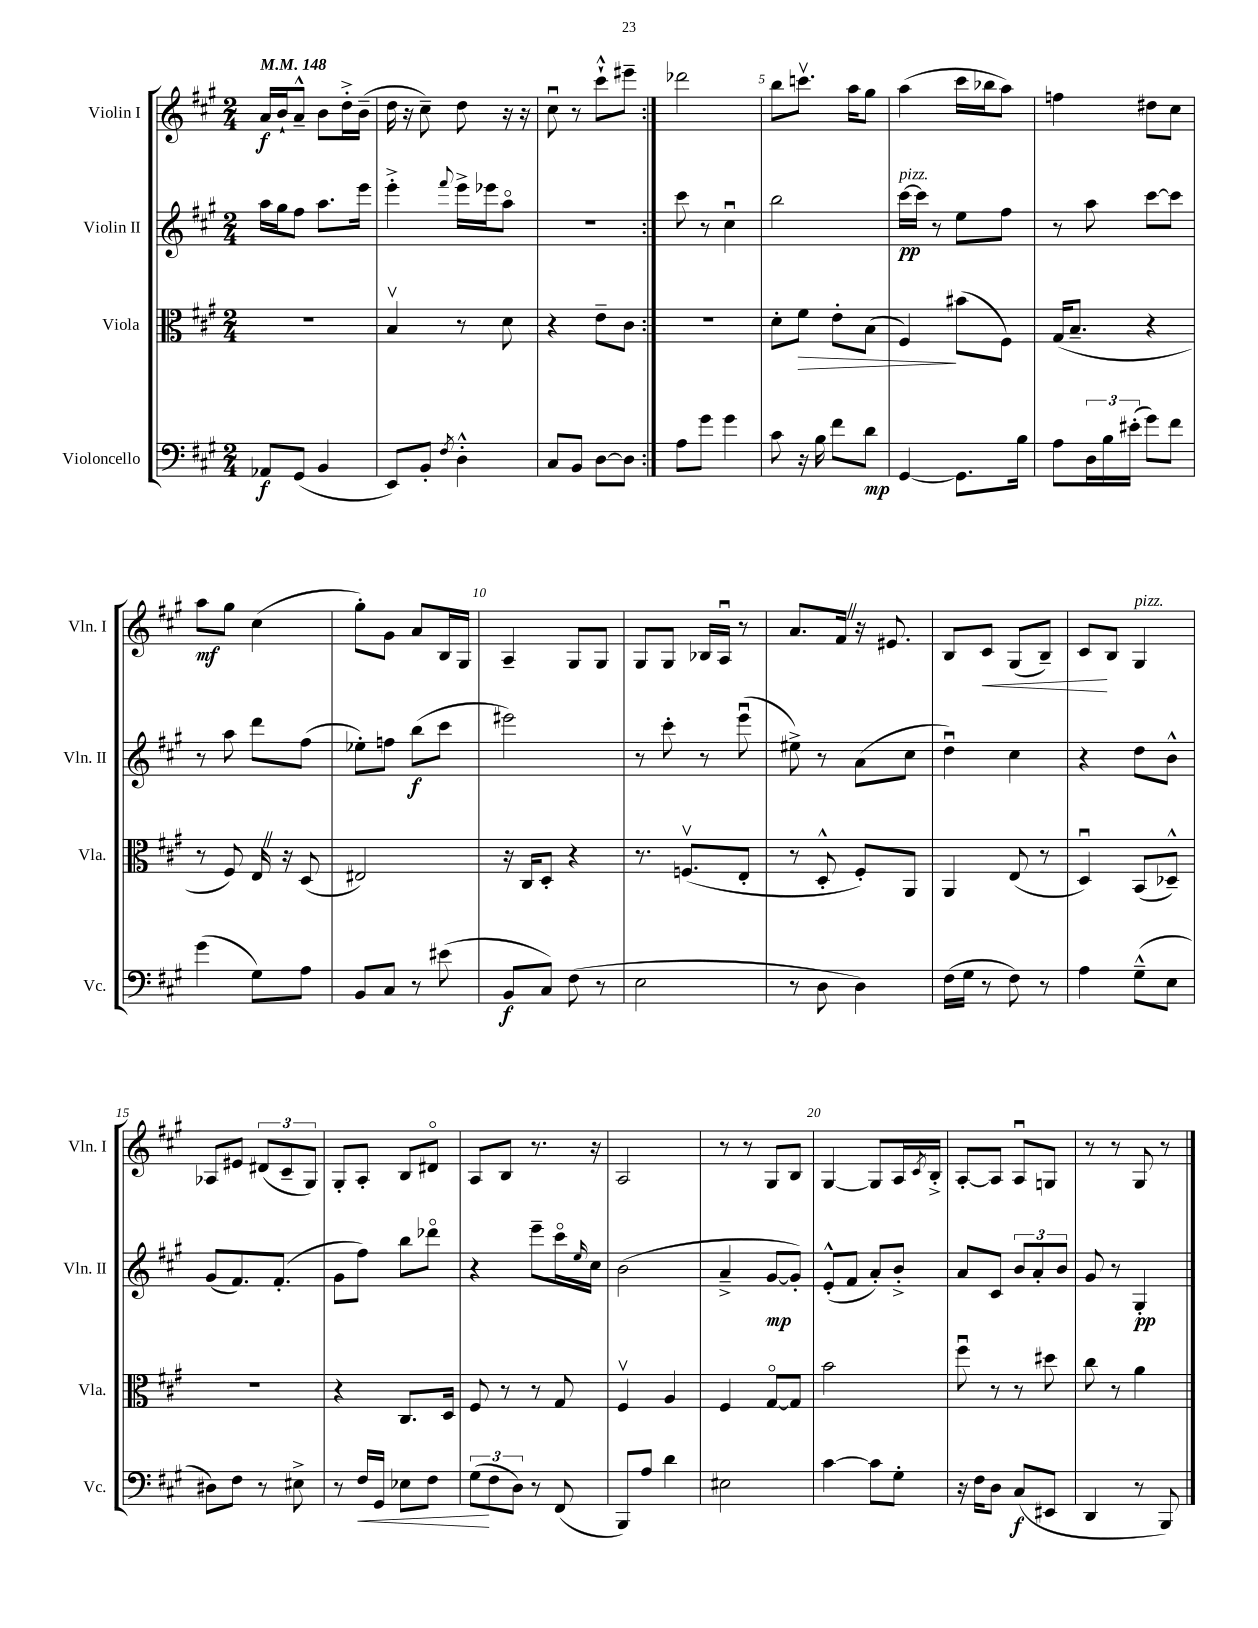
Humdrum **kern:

**kern	**kern	**kern	**kern
*staff4	*staff3	*staff2	*staff1
*clefF4	*clefC3	*clefG2	*clefG2
*k[f#c#g#]	*k[f#c#g#]	*k[f#c#g#]	*k[f#c#g#]
*M2/4	*M2/4	*M2/4	*M2/4
*MM148	*MM148	*MM148	*MM148
8AA-	2r	16aa	16a
.	.	16gg#	16b`
(8GG#	.	8ff#	8a~^^
4BB	.	8.aa	8b
.	.	.	16dd'^
.	.	16eee	(16b~
=	=	=	=
8EE)	4Bv	4eee'^	16dd
.	.	.	16r
8BB'	.	.	8cc#~)
8qF#	.	8qqfff#	.
4D'^^	8r	16eee^	8dd
.	.	16eee-	.
.	8d	8aao	16r
.	.	.	16r
=	=	=	=
8C#	4r	2r	8cc#u
8BB	.	.	8r
[8D	8e~	.	8ccc#`^^
8D]	8c#	.	8eee#~
=:|!	=:|!	=:|!	=:|!
8A	2r	8ccc#	2ddd-
8g#	.	8r	.
4g#	.	4cc#u	.
=	=	=	=
8c#	8d'	2bb	8bb
16r	8f#	.	8.cccv
16B	.	.	.
8f#	8e'	.	.
.	.	.	16aa
8d	(8B	.	8gg#
=	=	=	=
[4GG#	4F#)	[16ccc#	(4aa
.	.	16ccc#]	.
.	.	8r	.
8.GG#]	(8b#	8ee	16ccc#
.	.	.	16bb-
.	8F#)	8ff#	8aa)
16B	.	.	.
=	=	=	=
8A	(16G#	8r	4ff
.	8.B~	.	.
24D	.	8aa	.
24B	.	.	.
(24e#'	.	.	.
8g#)	4r	[8ccc#	8dd#
8f#	.	8ccc#]	8cc#
=	=	=	=
(4g#	8r	8r	8aa
.	8F#)	8aa	8gg#
8G#)	16E	8ddd	(4cc#
.	16r	.	.
8A	(8D	(8ff#	.
=	=	=	=
8BB	2E#)	8ee-')	8gg#')
8C#	.	8ff	8g#
8r	.	(8bb	8a
(8e#	.	8ccc#	16B
.	.	.	16G#
=	=	=	=
8BB	16r	2eee#)	4A~
.	16C#	.	.
8C#)	8D'	.	.
(8F#	4r	.	8G#
8r	.	.	8G#
=	=	=	=
2E	8.r	8r	8G#
.	.	8ccc#'	8G#
.	(8.Fv	.	.
.	.	8r	16B-
.	.	.	16Au
.	8E'	(8eeeu	8r
=	=	=	=
8r	8r	8ee#^)	8.a
8D	8D'^^	8r	.
.	.	.	16f#
4D)	8F#')	(8a	16r
.	.	.	8.e#
.	8AA	8cc#	.
=	=	=	=
(16F#	4AA	4ddu)	8B
16G#	.	.	.
8r	.	.	8c#
8F#)	(8E	4cc#	(8G#
8r	8r	.	8B~)
=	=	=	=
4A	4Du)	4r	8c#
.	.	.	8B
(8G#~^^	(8BB	8dd	4G#
8E	8D-~^^)	8b^^	.
=	=	=	=
8D#)	2r	(8g#	8A-
8F#	.	8.f#)	8e#
8r	.	.	(12d#
.	.	(8.f#'	.
.	.	.	12c#~
8E#^	.	.	.
.	.	.	12G#)
=	=	=	=
8r	4r	8g#	8G#'
16F#	.	8ff#)	8A'
16GG#	.	.	.
8E-	8.C#	8bb	8B
8F#	.	8ddd-o	8d#o
.	16D	.	.
=	=	=	=
(12G#	8F#	4r	8A
12F#	.	.	.
.	8r	.	8B
12D)	.	.	.
8r	8r	8eee~	8.r
(8FF#	8G#	16ccc#o	.
.	.	16qqee	.
.	.	16cc#	16r
=	=	=	=
8BBB)	4F#v	(2b	2A
8A	.	.	.
4d	4A	.	.
=	=	=	=
2E#	4F#	4a~^	8r
.	.	.	8r
.	[8G#o	[8g#	8G#
.	8G#]	8g#'])	8B
=	=	=	=
[4c#	2b	(8e'^^	[4G#
.	.	8f#	.
8c#]	.	8a')	8G#]
8G#'	.	8b'^	16A
.	.	.	8qc#
.	.	.	16B'^
=	=	=	=
16r	8ff#u	8a	[8A'
16F#	.	.	.
8D	8r	8c#	8A]
(8C#	8r	12b	8Au
.	.	12a'	.
8EE#	8dd#	.	8G
.	.	12b	.
=	=	=	=
4DD	8cc#	8g#	8r
.	8r	8r	8r
8r	4a	4G#'	8G#
8BBB)	.	.	8r
==	==	==	==
*-	*-	*-	*-
